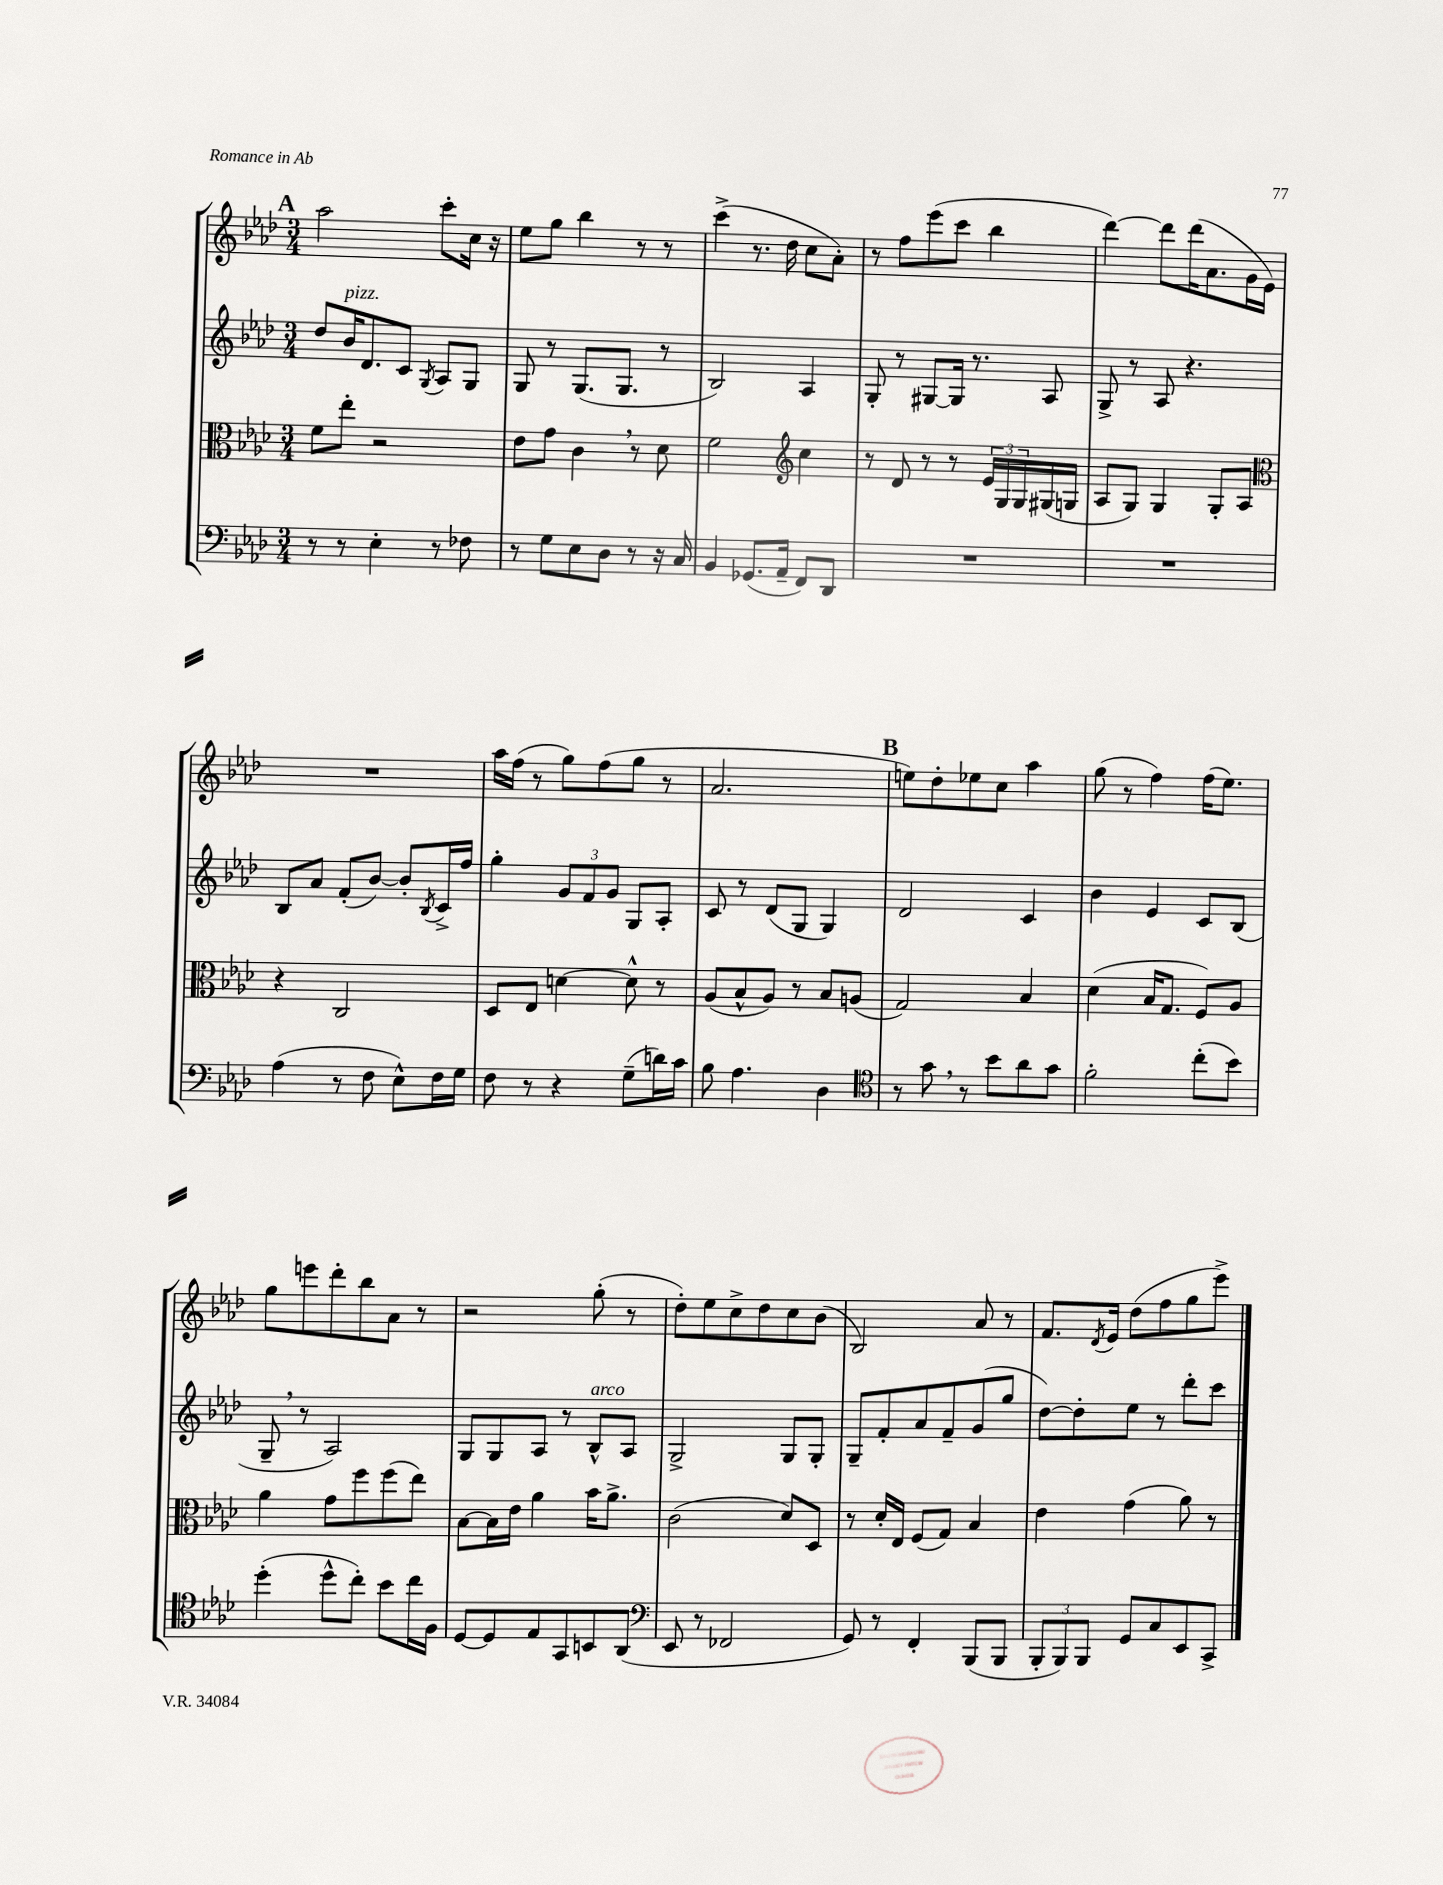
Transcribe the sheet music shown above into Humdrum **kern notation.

**kern	**kern	**kern	**kern
*staff4	*staff3	*staff2	*staff1
*clefF4	*clefC3	*clefG2	*clefG2
*k[b-e-a-d-]	*k[b-e-a-d-]	*k[b-e-a-d-]	*k[b-e-a-d-]
*M3/4	*M3/4	*M3/4	*M3/4
8r	8f	8dd-	2aa-
8r	8ee-'	16b-	.
.	.	8.d-	.
4E-'	2r	.	.
.	.	8c	.
.	.	8qG	.
8r	.	8A-	8ccc'
8F-	.	8G	16cc
.	.	.	16r
=	=	=	=
8r	8e-	8G	8ee-
8G	8g	8r	8gg
8E-	4c	(8.G	4bb-
8D-	.	.	.
.	.	8.G	.
8r	8r	.	8r
16r	8d-	8r	8r
16C	.	.	.
=	=	=	=
4BB-	2f	2B-)	(4ccc^
(8.GG-	.	.	8.r
16AA-~	.	.	16dd-
*	*clefG2	*	*
8FF)	4cc	4A-	8cc
8DD-	.	.	8a-')
=	=	=	=
2.r	8r	8G'	8r
.	8d-	8r	8ff
.	8r	[8G#	(8eee-
.	8r	16G#]	8ccc
.	.	8.r	.
.	24e-	.	4bb-
.	24G	.	.
.	24G	.	.
.	(16G#	8A-	.
.	16G	.	.
=	=	=	=
2.r	8A-	8G^	[4ddd-)
.	8G)	8r	.
.	4G	8A-	8ddd-]
.	.	4.r	(16ddd-
.	.	.	8.a-
.	8G'	.	.
.	8A-	.	16g
.	.	.	16e-)
=	=	=	=
*	*clefC3	*	*
(4A-	4r	8B-	2.r
.	.	8a-	.
8r	2C	(8f'	.
8F	.	[8b-)	.
8E-^^)	.	8b-']	.
.	.	8qB-	.
16F	.	16c^	.
16G	.	16ff	.
=	=	=	=
8F	8D-	4gg'	16aa-
.	.	.	(16ff
8r	8E-	.	8r
4r	[4d	12g	8gg)
.	.	12f	.
.	.	.	(8ff
.	.	12g	.
(8G~	8d^^]	8G	8gg
16d)	8r	8A-'	8r
16c	.	.	.
=	=	=	=
8B-	(8A-	8c	2.a-
4.A-	8B-^^	8r	.
.	8A-)	(8d-	.
.	8r	8G	.
4D-	8B-	4G)	.
.	(8A	.	.
=	=	=	=
*clefC4	*	*	*
8r	2G)	2d-	8ee)
8g	.	.	8dd-'
8r	.	.	8ee-
8b-	.	.	8cc
8a-	4B-	4c	4aa-
8g	.	.	.
=	=	=	=
2f'	(4d-	4b-	(8gg
.	.	.	8r
.	16B-	4e-	4ff)
.	8.G	.	.
(8cc'	8F)	8c	(16ff
.	.	.	8.ee-)
8b-)	8A-	(8B-	.
=	=	=	=
(4dd-'	4a-	8G~	8gg
.	.	8r	8eee
8dd-^^	8g	2A-)	8ddd-'
8cc')	8ff	.	8bb-
8b-	(8ff	.	8a-
16cc	8ee-)	.	8r
16F	.	.	.
=	=	=	=
[8D-	[8B-	8G	2r
8D-]	16B-]	8G	.
.	16e-	.	.
8E-	4a-	8A-	.
8GG	.	8r	.
8BB	16b-	8B-^^	(8gg'
.	8.a-^	.	.
(8AA-	.	8A-	8r
=	=	=	=
*clefF4	*	*	*
8EE-	(2c	2G^	8dd-')
8r	.	.	8ee-
2FF-	.	.	8cc^
.	.	.	8dd-
.	8d-)	8G	8cc
.	8D-	8G'	(8b-
=	=	=	=
8GG)	8r	8G~	2B-)
8r	16d-'	8f'	.
.	16E-	.	.
4FF'	(8F	8a-	.
.	8G)	8f~	.
(8BBB-	4B-	(8g	8a-
8BBB-	.	8gg	8r
=	=	=	=
12BBB-'	4e-	[8dd-)	8.f
12BBB-)	.	.	.
.	.	8dd-']	.
12BBB-	.	.	.
.	.	.	8qd-
.	.	.	16e-
8GG	(4g	8ee-	(8dd-
8C	.	8r	8ff
8EE-	8a-)	8ddd-'	8gg
8CC^	8r	8ccc	8eee-^)
==	==	==	==
*-	*-	*-	*-
